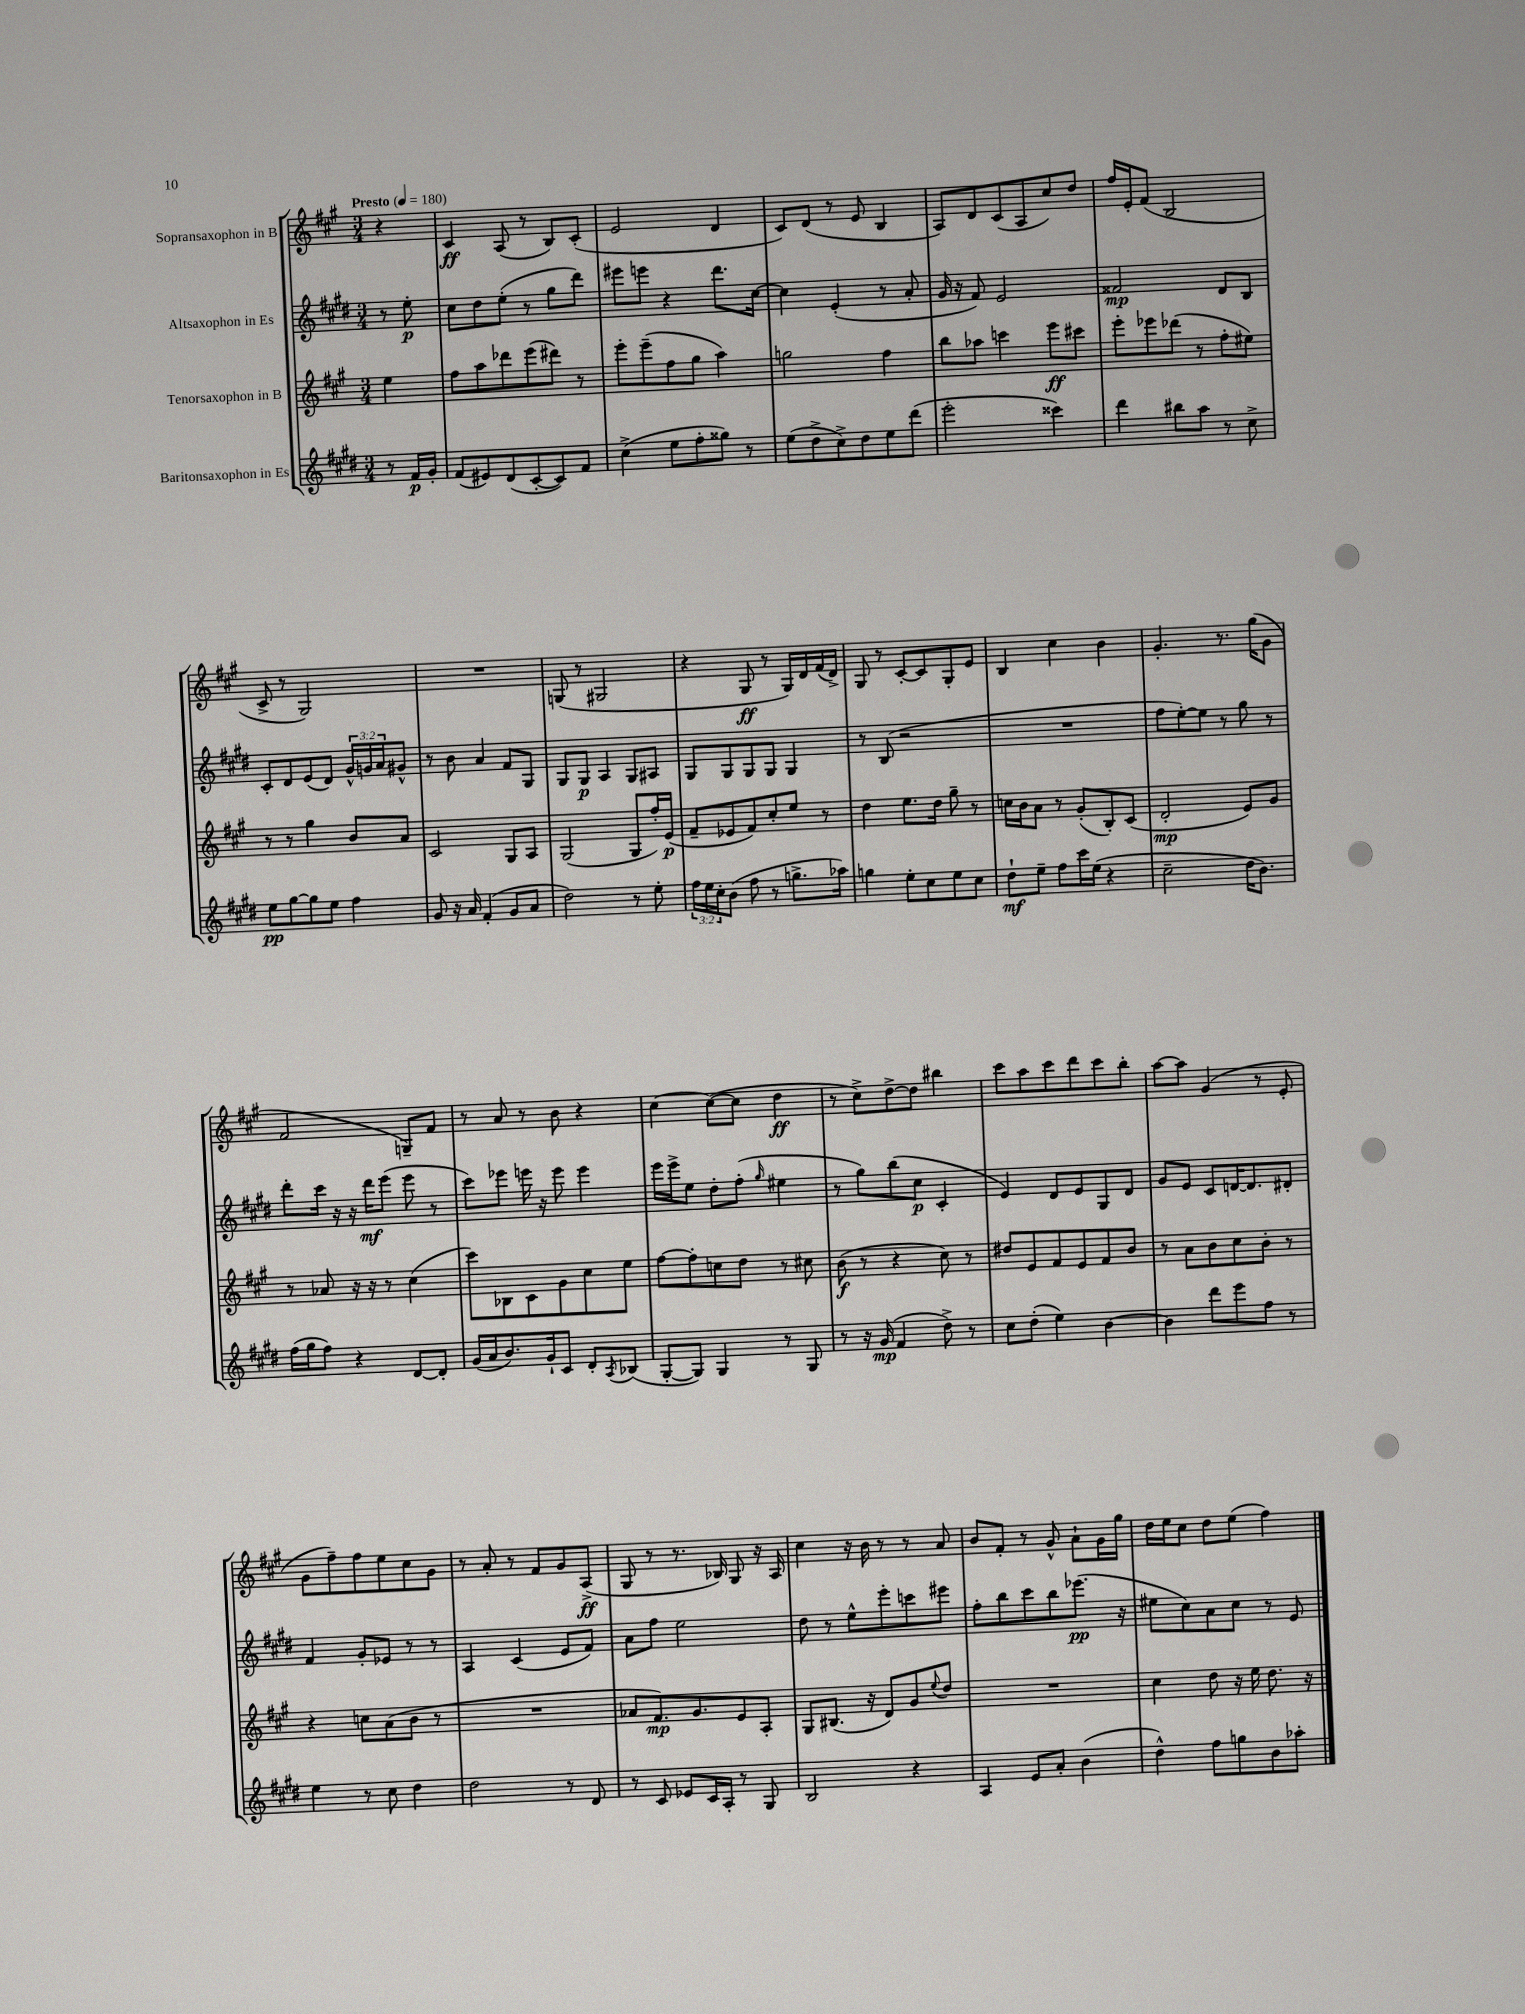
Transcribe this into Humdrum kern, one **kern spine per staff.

**kern	**dynam	**kern	**dynam	**kern	**dynam	**kern	**dynam
*part4	*part4	*part3	*part3	*part2	*part2	*part1	*part1
*staff4	*staff4	*staff3	*staff3	*staff2	*staff2	*staff1	*staff1
*I"Baritonsaxophon in Es	*	*I"Tenorsaxophon in B	*	*I"Altsaxophon in Es	*	*I"Sopransaxophon in B	*
*clefG2	*	*clefG2	*	*clefG2	*	*clefG2	*
*k[f#c#g#d#]	*	*k[f#c#g#]	*	*k[f#c#g#d#]	*	*k[f#c#g#]	*
*M3/4	*	*M3/4	*	*M3/4	*	*M3/4	*
*MM180	*	*MM180	*	*MM180	*	*MM180	*
=	=	=	=	=	=	=	=
!	!	!	!	!	!	!LO:TX:a:B:t=Presto	!
8r	.	4ee\	.	8r	.	4r	.
16f#/LL	p	.	.	8ee'\	p	.	.
16g#'/JJ	.	.	.	.	.	.	.
=1	=1	=1	=1	=1	=1	=1	=1
(8f#/L	.	8ff#\L	.	8cc#\L	.	4c#/	ff
8e#X/)	.	8aa\	.	8dd#\	.	.	.
(8d#/	.	8ddd-X\	.	(8ee'\J	.	(8A/	.
[8c#'/	.	(8eee\	.	8r	.	8r	.
8c#/])	.	8ddd#X\J)	.	8gg#\L	.	8B/L)	.
8f#/J	.	8r	.	8ddd#\J)	.	(8c#'/J	.
=2	=2	=2	=2	=2	=2	=2	=2
(4cc#^\	.	8eee'\L	.	8eee#X\L	.	2e/	.
.	.	(8eee~\	.	8eeen\J	.	.	.
8ee\L	.	8ff#\	.	4r	.	.	.
8ff#'\	.	8gg#\J	.	.	.	.	.
8gg##X\J)	.	4aa\)	.	8.ddd#\L	.	4d/	.
8r	.	.	.	.	.	.	.
.	.	.	.	[16cc#\Jk	.	.	.
=3	=3	=3	=3	=3	=3	=3	=3
(8ee\L	.	2ggn\	.	4cc#\]	.	8c#/L)	.
8dd#^\	.	.	.	.	.	(8d/J	.
8cc#^\)	.	.	.	(4e'/	.	8r	.
8dd#\	.	.	.	.	.	8e/	.
8ee\	.	4ff#\	.	8r	.	4B/	.
(8ddd#\J	.	.	.	8a'/	.	.	.
=4	=4	=4	=4	=4	=4	=4	=4
2eee'\	.	8bb\L	.	16g#/	.	8A/L)	.
.	.	.	.	16r	.	.	.
.	.	8aa-X\J	.	8f#/)	.	8d/	.
.	.	4cccn\	.	2e/	.	(8c#/	.
.	.	.	.	.	.	8A/	.
4ccc##X\)	.	8eee\L	ff	.	.	8cc#/)	.
.	.	8ccc#X\J	.	.	.	8dd/J	.
=5	=5	=5	=5	=5	=5	=5	=5
4ddd#\	.	8eee'\L	.	2f##X/	mp	16ff#/LL	.
.	.	.	.	.	.	16e'/J	.
.	.	8eee-X\	.	.	.	(8f#/J	.
8bb#X\L	.	(8ddd-X\J	.	.	.	2B/	.
8aa\J	.	8r	.	.	.	.	.
8r	.	8ff#'\L	.	8d#/L	.	.	.
8cc#^\	.	8ee#X\J)	.	8B/J	.	.	.
!!LO:LB:g=z
=6	=6	=6	=6	=6	=6	=6	=6
8ee\L	pp	8r	.	8c#'/L	.	8c#^/	.
[8gg#\	.	8r	.	8d#/	.	8r	.
8gg#\]	.	4gg#\	.	(8e/	.	2G#/)	.
8ee\J	.	.	.	8d#/J)	.	.	.
4ff#\	.	8b/L	.	24g#^^/LL	.	.	.
.	.	.	.	24gn/	.	.	.
.	.	.	.	24a/J	.	.	.
.	.	8a/J	.	8g#X^^/J	.	.	.
=7	=7	=7	=7	=7	=7	=7	=7
8g#/	.	2c#/	.	8r	.	2.r	.
16r	.	.	.	8b\	.	.	.
16a/	.	.	.	.	.	.	.
(4f#'/	.	.	.	4a/	.	.	.
8g#/L	.	8G#/L	.	8f#/L	.	.	.
8a/J	.	8A/J	.	8G#/J	.	.	.
=8	=8	=8	=8	=8	=8	=8	=8
2dd#\)	.	(2G#/	.	8G#/L	.	(8Gn/	.
.	.	.	.	8G#/J	p	8r	.
.	.	.	.	4A/	.	2G#X/	.
8r	.	8G#/L	.	8G#/L	.	.	.
8ee'\	.	16ff#'/L)	.	8A#X/J	.	.	.
.	.	(16e/JJ	p	.	.	.	.
=9	=9	=9	=9	=9	=9	=9	=9
24ff#\LL	.	8f#~/L	.	8G#/L	.	4r	.
24ee\	.	.	.	.	.	.	.
24cc#'\J	.	.	.	.	.	.	.
(8b\J	.	8e-X/	.	8G#/	.	.	.
8ff#\	.	8f#/)	.	8G#/	.	8G#/	ff
8r	.	8cc#'/	.	8G#/J	.	8r	.
8.ggn^\L	.	8ee/J	.	4G#/	.	16G#/LL)	.
.	.	.	.	.	.	16d/	.
.	.	8r	.	.	.	(16f#/	.
16aa-X\Jk)	.	.	.	.	.	16d^/JJ)	.
=10	=10	=10	=10	=10	=10	=10	=10
4ggn\	.	4dd\	.	8r	.	8G#/	.
.	.	.	.	(8B/	.	8r	.
8ee'\L	.	8.ee\L	.	2r	.	[8c#'/L	.
8cc#\	.	.	.	.	.	8c#/]	.
.	.	16dd\Jk	.	.	.	.	.
8ee\	.	8gg#~\	.	.	.	8G#'/	.
8cc#\J	.	8r	.	.	.	8e/J	.
=11	=11	=11	=11	=11	=11	=11	=11
8dd#`\L	mf	16ccn\LL	.	2.r	.	4B/	.
.	.	16b\J	.	.	.	.	.
8ee~\J	.	8a\J	.	.	.	.	.
8ff#\L	.	8r	.	.	.	4cc#\	.
16ccc#\L	.	(8g#'/L	.	.	.	.	.
(16ee\JJ	.	.	.	.	.	.	.
4r	.	8B'/)	.	.	.	4b\	.
.	.	(8c#/J	.	.	.	.	.
=12	=12	=12	=12	=12	=12	=12	=12
2cc#~\	.	2d'/	mp	8ff#\L	.	4.g#'/	.
.	.	.	.	[8ee'\)	.	.	.
.	.	.	.	8ee\J]	.	.	.
.	.	.	.	8r	.	8.r	.
16dd#\KL	.	8e/L)	.	8gg#\	.	.	.
8.b\J)	.	.	.	.	.	(16gg#\KL	.
.	.	8g#/J	.	8r	.	8g#\J	.
!!LO:LB:g=z
=13	=13	=13	=13	=13	=13	=13	=13
(16ff#\LL	.	8r	.	8ddd#'\L	.	2f#/	.
16gg#\J	.	.	.	.	.	.	.
8ff#\J)	.	8a-X/	.	16ccc#\Jk	.	.	.
.	.	.	.	16r	.	.	.
4r	.	16r	.	16r	.	.	.
.	.	16r	.	16ddd#\KL	mf	.	.
.	.	8r	.	(8eee\J	.	.	.
[8d#/L	.	(4cc#\	.	8eee\	.	8Gn~/L)	.
8d#'/J]	.	.	.	8r	.	8f#/J	.
=14	=14	=14	=14	=14	=14	=14	=14
(16g#/LL	.	8ccc#\L)	.	8ccc#\L)	.	8r	.
16a/J	.	.	.	.	.	.	.
8.b/)	.	8B-X\	.	8eee-X\J	.	8a/	.
.	.	8c#\	.	16eeen\	.	8r	.
16g#`/k	.	.	.	16r	.	.	.
8c#/J	.	8g#\	.	8eee\	.	8b\	.
8d#'/L	.	8cc#\	.	4eee\	.	4r	.
8qA/	.	.	.	.	.	.	.
(8B-X/J	.	8ee\J	.	.	.	.	.
=15	=15	=15	=15	=15	=15	=15	=15
[8G#'/L	.	[8ff#\L	.	16eee\LL	.	[4cc#\	.
.	.	.	.	16eee^\J	.	.	.
8G#/J])	.	8ff#'\]	.	8ee\J	.	.	.
4G#/	.	8ccn\	.	8dd#'\L	.	(8cc#\L_	.
.	.	8dd\J	.	(8ff#'\J	.	8cc#\J]	.
.	.	.	.	16qqgg#/	.	.	.
8r	.	8r	.	4ee#X\	.	4dd\	ff
8G#/	.	8cc#X\	.	.	.	.	.
=16	=16	=16	=16	=16	=16	=16	=16
8r	.	(8b\	f	8r	.	8r	.
16r	.	8r	.	8gg#\L)	.	8cc#^\L)	.
(16g#/	mp	.	.	.	.	.	.
4f#/	.	4r	.	(8bb\	.	[8dd^\	.
.	.	.	.	8cc#\J	p	8dd\J]	.
8dd#^\)	.	8cc#\)	.	4c#'/	.	4bb#X\	.
8r	.	8r	.	.	.	.	.
=17	=17	=17	=17	=17	=17	=17	=17
8cc#\L	.	8dd#X/L	.	4e/)	.	8ccc#\L	.
(8dd#'\J	.	8e/	.	.	.	8aa\	.
4ee\)	.	8f#/	.	8d#/L	.	8ccc#\	.
.	.	8e/	.	8e/	.	8ddd\	.
[4b\	.	8f#/	.	8G#/	.	8ccc#\	.
.	.	8b/J	.	8d#/J	.	8bb'\J	.
=18	=18	=18	=18	=18	=18	=18	=18
4b\]	.	8r	.	8g#/L	.	[8aa\L	.
.	.	8a\L	.	8e/J	.	8aa\J]	.
8ddd#\L	.	8b\	.	8c#/L	.	(4g#/	.
8eee\	.	8cc#\	.	[16dn/K	.	.	.
.	.	.	.	8.d/]	.	.	.
8ff#\J	.	8b'\J	.	.	.	8r	.
8r	.	8r	.	8d#X'/J	.	8e'/	.
!!LO:LB:g=z
=19	=19	=19	=19	=19	=19	=19	=19
4ee\	.	4r	.	4f#/	.	8g#\L	.
.	.	.	.	.	.	8ff#~\)	.
8r	.	8ccn\L	.	8g#'/L	.	8ff#\	.
8cc#\	.	(8a\	.	8e-X/J	.	8ee\	.
4dd#\	.	8b\J	.	8r	.	8cc#\	.
.	.	8r	.	8r	.	8g#\J	.
=20	=20	=20	=20	=20	=20	=20	=20
2dd#\	.	2.r	.	4A/	.	8r	.
.	.	.	.	.	.	8a'/	.
.	.	.	.	(4c#/	.	8r	.
.	.	.	.	.	.	8f#/L	.
8r	.	.	.	8e/L	.	8g#/	.
8d#/	.	.	.	8f#/J)	.	(8A^/J	ff
=21	=21	=21	=21	=21	=21	=21	=21
8r	.	8a-X/L	.	8a\L	.	8G#/	.
8c#/	.	8.f#/)	mp	8ff#\J	.	8r	.
8e-X/L	.	.	.	2ee\	.	8.r	.
.	.	8.g#/	.	.	.	.	.
16c#/L	.	.	.	.	.	.	.
16A'/JJ	.	.	.	.	.	16B-X/)	.
8r	.	8e/	.	.	.	8G#/	.
8G#/	.	8A'/J	.	.	.	16r	.
.	.	.	.	.	.	16A/	.
=22	=22	=22	=22	=22	=22	=22	=22
2B/	.	8G#/L	.	8dd#\	.	4cc#\	.
.	.	(8.B#X/J	.	8r	.	.	.
.	.	.	.	8ee^^\L	.	16r	.
.	.	16r	.	.	.	16b\	.
.	.	8d/L)	.	8eee'\	.	8r	.
4r	.	8g#/	.	8cccn\	.	8r	.
.	.	8qqee/	.	.	.	.	.
.	.	8dd/J	.	8eee#X\J	.	8a/	.
=23	=23	=23	=23	=23	=23	=23	=23
4A/	.	2.r	.	8ff#'\L	.	8b/L	.
.	.	.	.	8bb\	.	8f#'/J	.
8e/L	.	.	.	8ccc#\	.	8r	.
8a'/J	.	.	.	8bb\	.	8g#^^/	.
(4b\	.	.	.	(8.eee-X\J	pp	8a`\L	.
.	.	.	.	.	.	16g#\L	.
.	.	.	.	16r	.	16gg#\JJ	.
=24	=24	=24	=24	=24	=24	=24	=24
4dd#^^\)	.	4cc#\	.	8ee#X\L	.	16dd\LL	.
.	.	.	.	.	.	16ee\J	.
.	.	.	.	8cc#\)	.	8cc#\J	.
8ff#\L	.	8dd\	.	8a\	.	8dd\L	.
8ggn\	.	16r	.	8cc#\J	.	(8ee\J	.
.	.	16ee\	.	.	.	.	.
8b\	.	8.dd\	.	8r	.	4ff#\)	.
8aa-X'\J	.	.	.	8e/	.	.	.
.	.	16r	.	.	.	.	.
==	==	==	==	==	==	==	==
*-	*-	*-	*-	*-	*-	*-	*-
